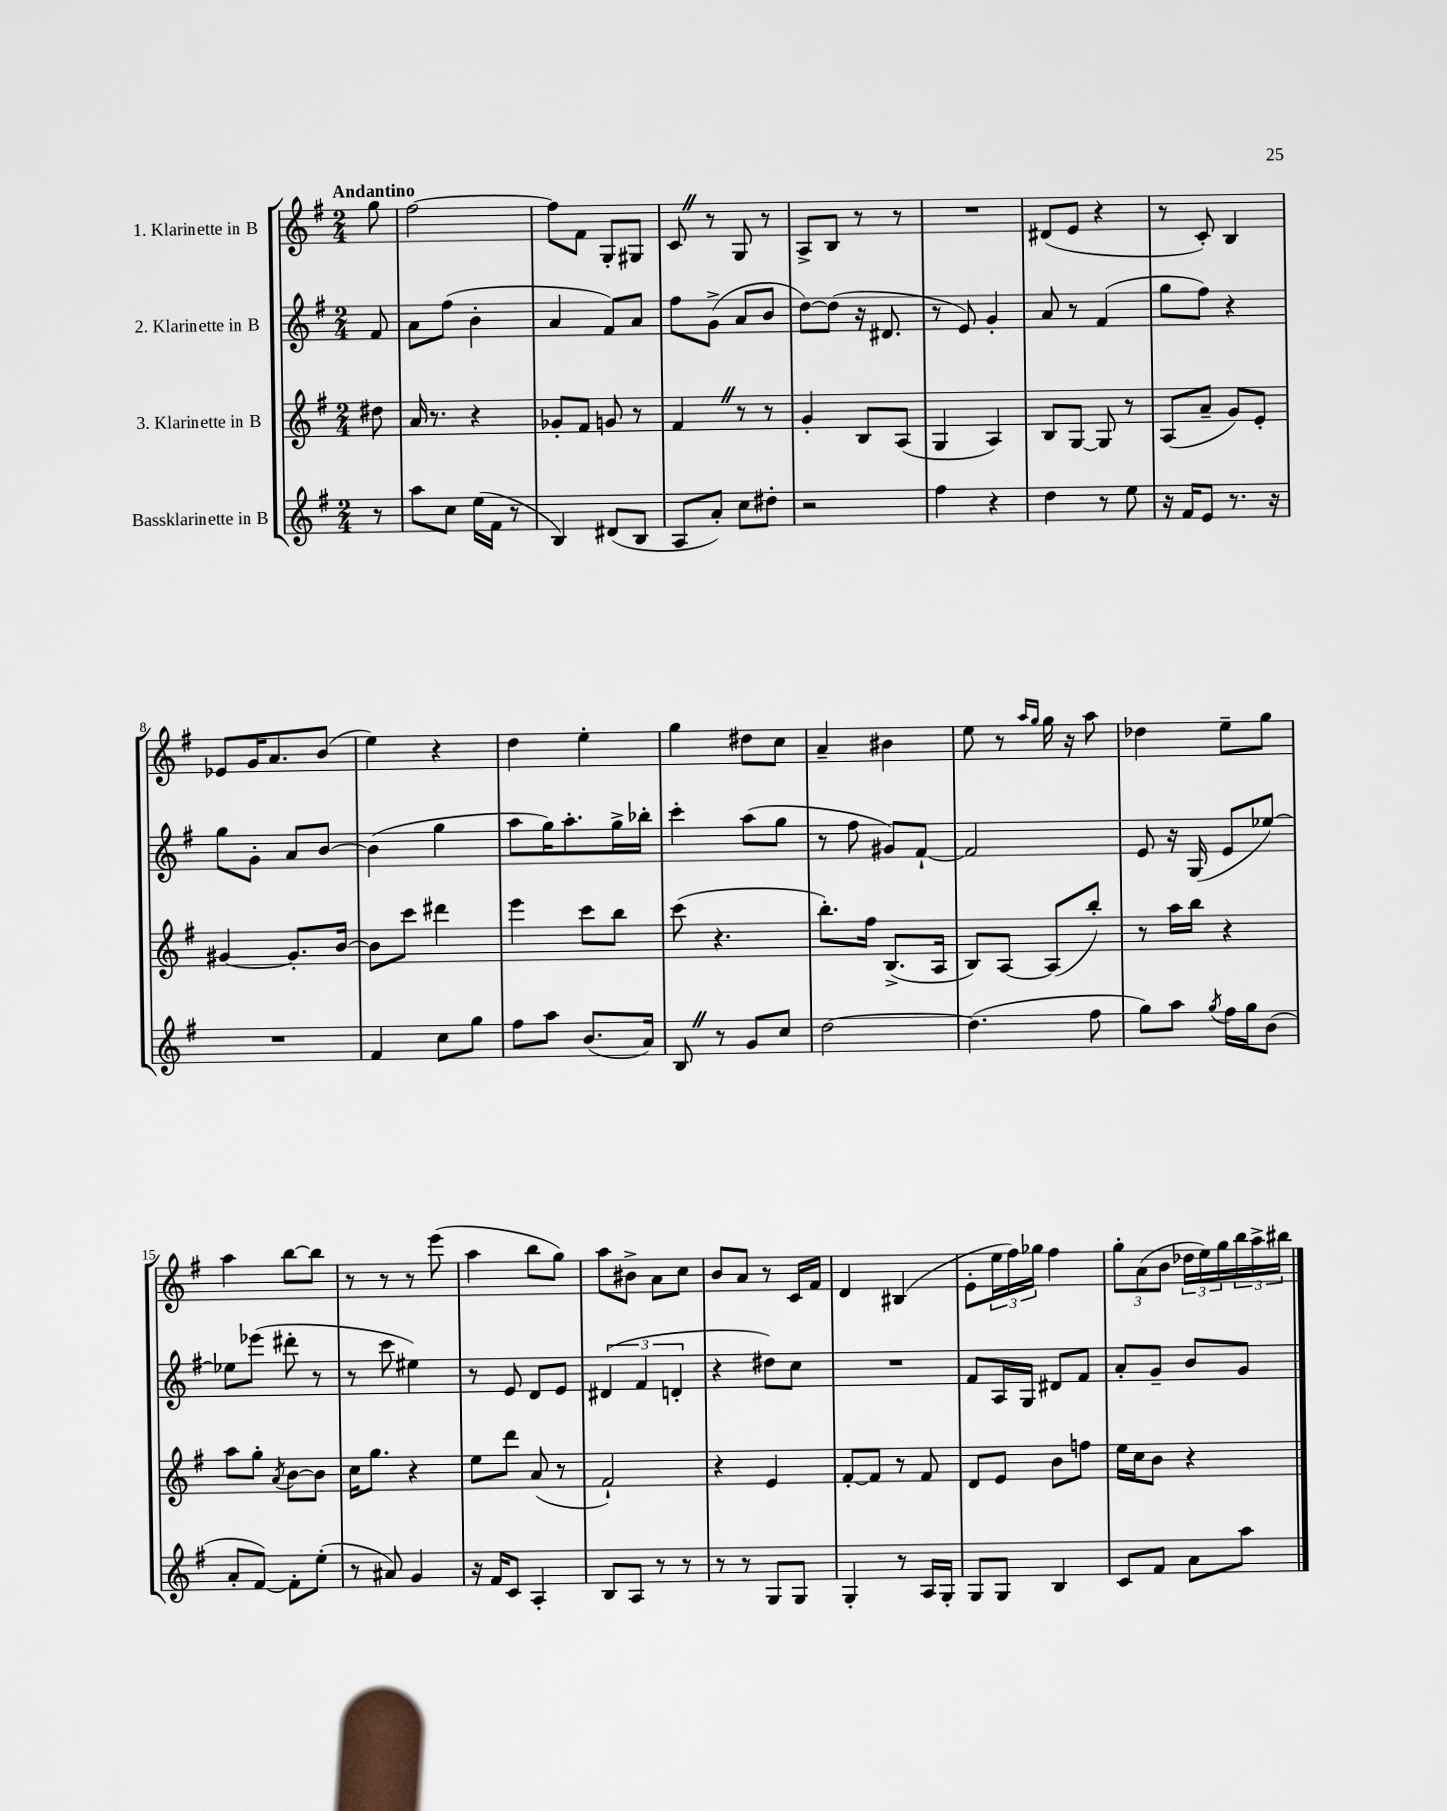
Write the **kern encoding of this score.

**kern	**kern	**kern	**kern
*part4	*part3	*part2	*part1
*staff4	*staff3	*staff2	*staff1
*I"Bassklarinette in B	*I"3. Klarinette in B	*I"2. Klarinette in B	*I"1. Klarinette in B
*clefG2	*clefG2	*clefG2	*clefG2
*k[f#]	*k[f#]	*k[f#]	*k[f#]
*M2/4	*M2/4	*M2/4	*M2/4
=	=	=	=
!	!	!	!LO:TX:a:B:t=Andantino
8r	8dd#X\	8f#/	8gg\
=1	=1	=1	=1
8aa\L	16a/	8a\L	[2ff#\
.	8.r	.	.
8cc\J	.	(8ff#\J	.
(16ee\LL	4r	4b'\	.
16f#\JJ	.	.	.
8r	.	.	.
=2	=2	=2	=2
4B/)	8g-X'/L	4a/	8ff#\L]
.	8f#/J	.	8f#\J
(8d#X/L	8gn/	8f#/L)	8G'/L
8B/J	8r	8a/J	8G#X/J
=3	=3	=3	=3
8A/L	4f#Z/	8ff#\L	8cZ/
8a'/J)	.	(8g^\J	8r
8cc\L	8r	8a/L	8G/
8dd#X'\J	8r	8b/J	8r
=4	=4	=4	=4
2r	4g'/	[8dd\L)	8A^/L
.	.	(8dd\J]	8B/J
.	8B/L	16r	8r
.	.	8.d#X/	.
.	(8A/J	.	8r
=5	=5	=5	=5
4ff#\	4G/	8r	2r
.	.	8e/)	.
4r	4A/)	4g'/	.
=6	=6	=6	=6
4dd\	8B/L	8a/	(8d#X/L
.	[8G/J	8r	8e/J
8r	8G/]	(4f#/	4r
8ee\	8r	.	.
=7	=7	=7	=7
16r	(8A/L	8gg\L	8r
16f#/KL	.	.	.
8e/J	8a~/J	8ff#\J)	8c'/)
8.r	8g/L)	4r	4B/
.	8e'/J	.	.
16r	.	.	.
!!LO:LB:g=z
=8	=8	=8	=8
2r	[4g#X/	8gg\L	8e-X/L
.	.	8g'\J	16g/K
.	.	.	8.a/
.	8.g#'/L]	8a/L	.
.	.	[8b/J	(8b/J
.	[16b/Jk	.	.
=9	=9	=9	=9
4f#/	8b\L]	(4b\]	4ee\)
.	8ccc\J	.	.
8cc\L	4ddd#X\	4gg\	4r
8gg\J	.	.	.
=10	=10	=10	=10
8ff#\L	4eee\	8aa\L	4dd\
8aa\J	.	16gg\K)	.
.	.	8.aa'\	.
(8.b/L	8ccc\L	.	4ee'\
.	8bb\J	16gg^\L	.
16a/Jk)	.	16bb-X'\JJ	.
=11	=11	=11	=11
8BZ/	(8ccc\	4ccc'\	4gg\
8r	4.r	.	.
8g/L	.	(8aa\L	8dd#X\L
8cc/J	.	8gg\J	8cc\J
=12	=12	=12	=12
[2dd\	8.bb'\L)	8r	4a~/
.	.	8ff#\	.
.	16ff#\Jk	.	.
.	(8.B^/L	8g#X/L)	4b#X\
.	.	[8f#`/J	.
.	16A/Jk	.	.
=13	=13	=13	=13
(4.dd\]	8B/L)	2f#/]	8ee\
.	[8A/J	.	8r
.	.	.	16qqaa/LL
.	.	.	16qqgg/JJ
.	(8A/L]	.	16gg\
.	.	.	16r
8ff#\	8bb'/J)	.	8aa\
=14	=14	=14	=14
8gg\L)	8r	8e/	4dd-X\
8aa\J	16aa\LL	16r	.
.	16bb\JJ	(16G/	.
8qgg/	.	.	.
16ff#\LL	4r	8e/L	8ee~\L
16gg\J	.	.	.
(8b\J	.	[8ee-X/J)	8gg\J
!!LO:LB:g=z
=15	=15	=15	=15
8a'/L	8aa\L	8ee-X\L]	4aa\
[8f#/J)	8gg'\J	(8eee-X\J	.
.	8qa/	.	.
8f#'\L]	[8b\L	8ddd#X'\	[8bb\L
(8ee'\J	8b\J]	8r	8bb\J]
=16	=16	=16	=16
8r	16cc\KL	8r	8r
.	8.gg\J	.	.
8a#X/)	.	8ccc\	8r
4g/	4r	4ee#X\)	8r
.	.	.	(8eee\
=17	=17	=17	=17
16r	8ee\L	8r	4aa\
16f#/KL	.	.	.
8c/J	8ddd\J	8e/	.
4A'/	(8a/	8d/L	8bb\L
.	8r	8e/J	8gg\J)
=18	=18	=18	=18
8B/L	2f#`/)	(6d#X/	8aa\L
8A/J	.	.	8b#X^\J
.	.	6f#/	.
8r	.	.	8a\L
.	.	6dn'/	.
8r	.	.	8cc\J
=19	=19	=19	=19
8r	4r	4r	8b/L
8r	.	.	8a/J
8G/L	4e/	8dd#X\L)	8r
8G/J	.	8cc\J	16c/LL
.	.	.	16f#/JJ
=20	=20	=20	=20
4G'/	[8f#'/L	2r	4d/
.	8f#/J]	.	.
8r	8r	.	(4B#X/
16A/LL	8f#/	.	.
16G'/JJ	.	.	.
=21	=21	=21	=21
8G/L	8d/L	8f#/L	8e'\L
8G/J	8e/J	16A/L	24ee\L
.	.	.	24ff#\)
.	.	16G/JJ	.
.	.	.	24gg-X\JJ
4B/	8b\L	8d#X/L	4ff#\
.	8ffn\J	8f#/J	.
=22	=22	=22	=22
8c/L	16ee\LL	8a'/L	12gg'\L
.	16cc\J	.	.
.	.	.	(12a\
8f#/J	8b\J	8g~/J	.
.	.	.	12b\J
8a\L	4r	8b/L	24dd-X\LL
.	.	.	24ee\)
.	.	.	24gg\
8aa\J	.	8g/J	24bb\
.	.	.	24aa^\
.	.	.	24bb#X\JJ
==	==	==	==
*-	*-	*-	*-
